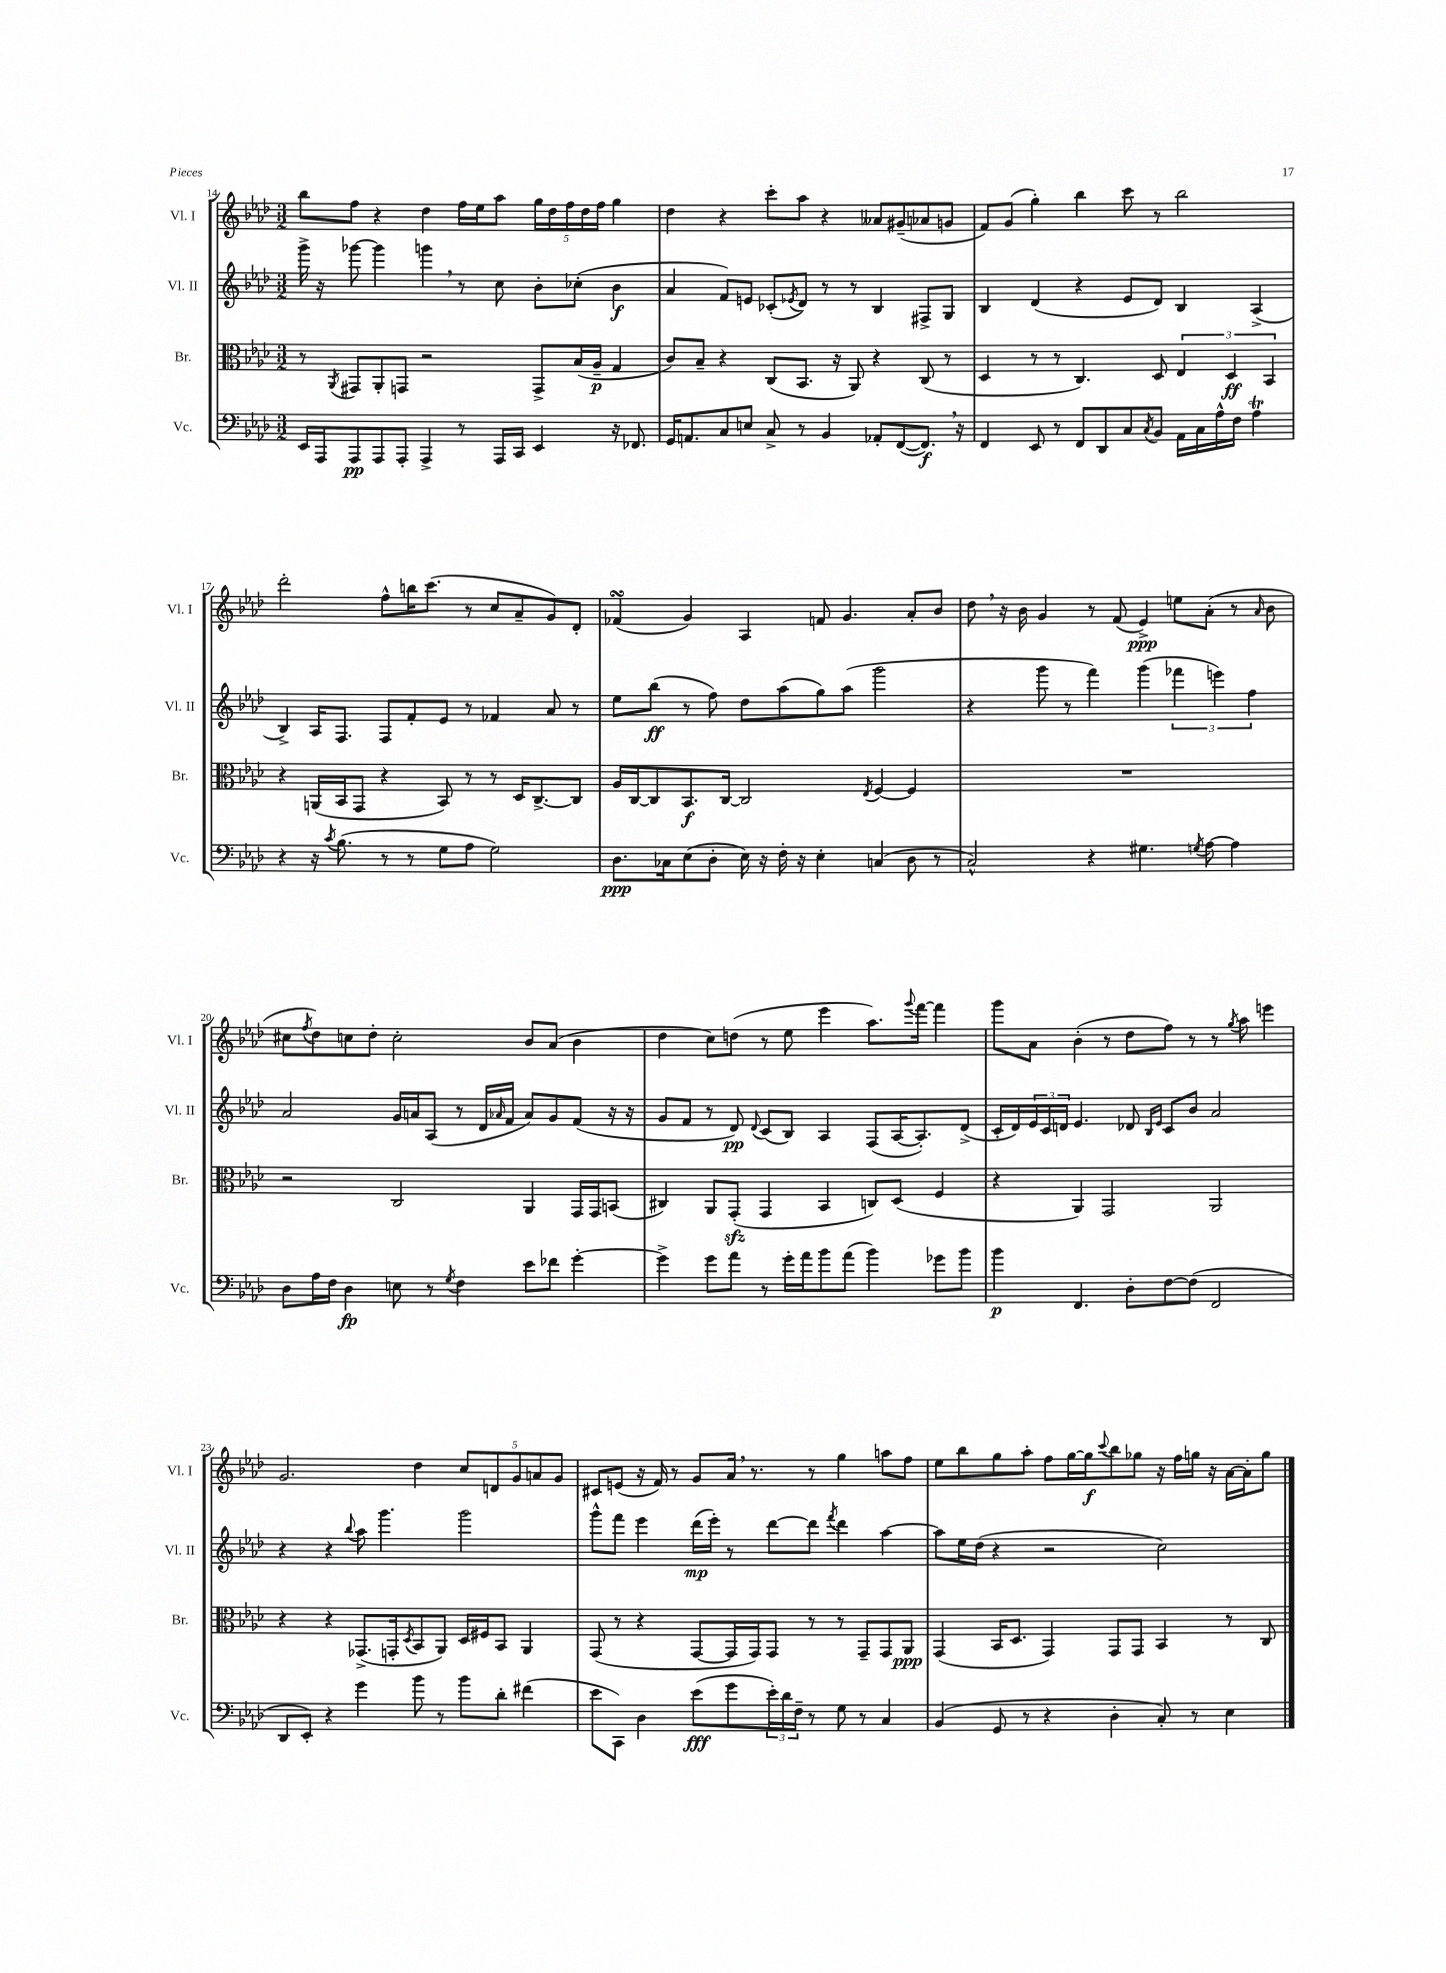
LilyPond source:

<<
\new StaffGroup <<
\new Staff = "s0" \with { instrumentName = "Vl. I" shortInstrumentName = "Vl. I" } {
    \clef treble \key aes \major \numericTimeSignature \time 3/2
    bes''8 f''8 r4 des''4 f''16 ees''16 aes''8 \tuplet 5/4 { g''16 des''16 f''16 des''16 f''16 } g''4 |
    des''4 r4 c'''8-. aes''8 r4 aeses'8 gis'8--( aes'8 g'8 |
    f'8) g'8( g''4-.) bes''4 c'''8 r8 bes''2 |
    des'''2-. f''8-^ b''16 c'''8.( r8 c''8 aes'8-- g'8) des'8-. |
    fes'4\turn( g'4) aes4 f'8 g'4. aes'8-. bes'8 |
    des''8 \breathe r16 bes'16 g'4 r8 f'8( ees'4->\ppp) e''8 aes'8-.( r8 \grace { aes'16 } bes'8 |
    cis''8 \acciaccatura { f''8 } des''8) c''8 des''8-. c''2-. bes'8 aes'8( bes'4 |
    des''4 c''8) d''8( r8 ees''8 ees'''4 aes''8.) \appoggiatura { g'''8 } f'''16~ f'''4 |
    g'''8 aes'8 bes'4-.( r8 des''8 f''8) r8 r8 \acciaccatura { g''8 } aes''8 e'''4 |
    g'2. des''4 \tuplet 5/4 { c''8 d'8 g'8 a'8 g'8 } |
    cis'8 e'8( r16 f'16) r8 g'8 aes'16 \breathe r8. r8 g''4 a''8 f''8 |
    ees''8 bes''8 g''8 aes''8-. f''8 g''16~ g''16\f \appoggiatura { c'''8 } bes''8 ges''8 r16 f''16 g''16 r16 aes'16~ aes'16-. g''8 \bar "|." |
}
\new Staff = "s1" \with { instrumentName = "Vl. II" shortInstrumentName = "Vl. II" } {
    \clef treble \key aes \major \numericTimeSignature \time 3/2
    g'''16-> r16 ges'''8~ ges'''4 g'''4 \breathe r8 c''8 bes'8-. ces''8-.( bes'4\f |
    aes'4 f'8) e'8 ces'8-.( \acciaccatura { ees'8 } des'8) r8 r8 bes4 fis8-> g8 |
    bes4 des'4( r4 ees'8 des'8) bes4 aes4->( |
    bes4->) aes16 f8. f8 f'8-. ees'8 r8 fes'4 aes'8 r8 |
    ees''8 bes''8\ff( r8 f''8) des''8 aes''8( g''8) aes''8( g'''2 |
    r4 g'''8 r8 f'''4) g'''4( \tuplet 3/2 { fes'''4 e'''4) f''4 } |
    aes'2 g'16 a'16 aes8( r8 des'16 \grace { aes'16 } f'16 aes'8) g'8 f'8( r16 r16 |
    g'8 f'8 r8 des'8\pp) \appoggiatura { des'8 } c'8( bes8) aes4 f8( aes16~ aes8.-.) des'8->( |
    c'16-. des'16) \tuplet 3/2 { ees'16 c'16 d'16 } ees'4. des'8 \grace { bes16 ees'16 } c'8 bes'8 aes'2 |
    r4 r4 \appoggiatura { bes''8 } aes''8 g'''4. g'''2 |
    g'''8-^ f'''8 ees'''4 des'''16\mp( ees'''16-.) r8 des'''8~ des'''8 \acciaccatura { f'''8 } des'''4 aes''4~ |
    aes''8 ees''16 des''16( r4 r2 c''2) \bar "|." |
}
\new Staff = "s2" \with { instrumentName = "Br." shortInstrumentName = "Br." } {
    \clef alto \key aes \major \numericTimeSignature \time 3/2
    r8 \acciaccatura { aes,8 } gis,8 aes,8-. g,8 r2 g,8-> bes16( aes16--\p g4 |
    c'8) bes8-- r4 c8( bes,8. r16 aes,8) r4 c8( r8 |
    des4 r8 r8 c4.) des8 \tuplet 3/2 { ees4 des4\ff bes,4 } |
    r4 a,16( bes,16 g,8 r4 bes,8) r8 r8 des16 c8.~-> c8 |
    aes16 c16~ c8 bes,8.\f c16~ c2 \acciaccatura { ees8 } f4~ f4 |
    R1. |
    r2 c2 aes,4 g,16 g,16 b,8( |
    cis4) aes,8 g,8-.\sfz( g,4 bes,4 c8) des8( f4 |
    r4 aes,4) g,2 aes,2 |
    r4 r4 ges,8.->( g,16-. \acciaccatura { des8 } bes,8 aes,8) des16 fis16 bes,8 aes,4 |
    g,8( r8 r4 g,8~ g,16 g,16) g,8 r8 r8 g,8-- g,8 aes,8\ppp |
    g,4( bes,16 des8. g,4) g,8 g,8 bes,4 r8 c8 \bar "|." |
}
\new Staff = "s3" \with { instrumentName = "Vc." shortInstrumentName = "Vc." } {
    \clef bass \key aes \major \numericTimeSignature \time 3/2
    ees,16 aes,,16 aes,,8\pp aes,,8 aes,,8-. aes,,4-> r8 aes,,16 c,16 ees,4 r16 fes,8. |
    g,16 a,8. c8 e8 c8-> r8 bes,4 aes,8-. f,8~( f,8.\f) \breathe r16 |
    f,4 ees,8 r8 f,8 des,8 c8 \acciaccatura { c8 } bes,8 aes,16 c16 aes16-^ f16 aes4\trill |
    r4 r16 \acciaccatura { c'8 } bes8.( r8 r8 g8 aes8 g2) |
    des8.\ppp ces16 ees8( des8-. ees16) r16 f16-. r16 ees4-. c4( des8 r8 |
    c2-^) r4 gis4. \acciaccatura { g8 } aes8~ aes4 |
    des8 aes16 f16 des4\fp e8 r8 \acciaccatura { g8 } f4 ees'8 fes'8 g'4~-. |
    g'4-> g'8 aes'8 r8 g'16-. aes'16 bes'8 aes'8( bes'4) ges'8 bes'8 |
    bes'4\p f,4. des8-. f8~ f8( f,2 |
    des,8 ees,8-.) r4 g'4 bes'8 r8 bes'8 des'8-. fis'4( |
    ees'8 c,8) des4 ees'8\fff( g'8 \tuplet 3/2 { ees'16-.) des'16 f16-- } r8 g8 r8 c4 |
    bes,4( g,8 r8 r4 des4-. c8-.) r8 ees4 \bar "|." |
}
>>
>>
\layout { \context { \Score currentBarNumber = #14 } }
